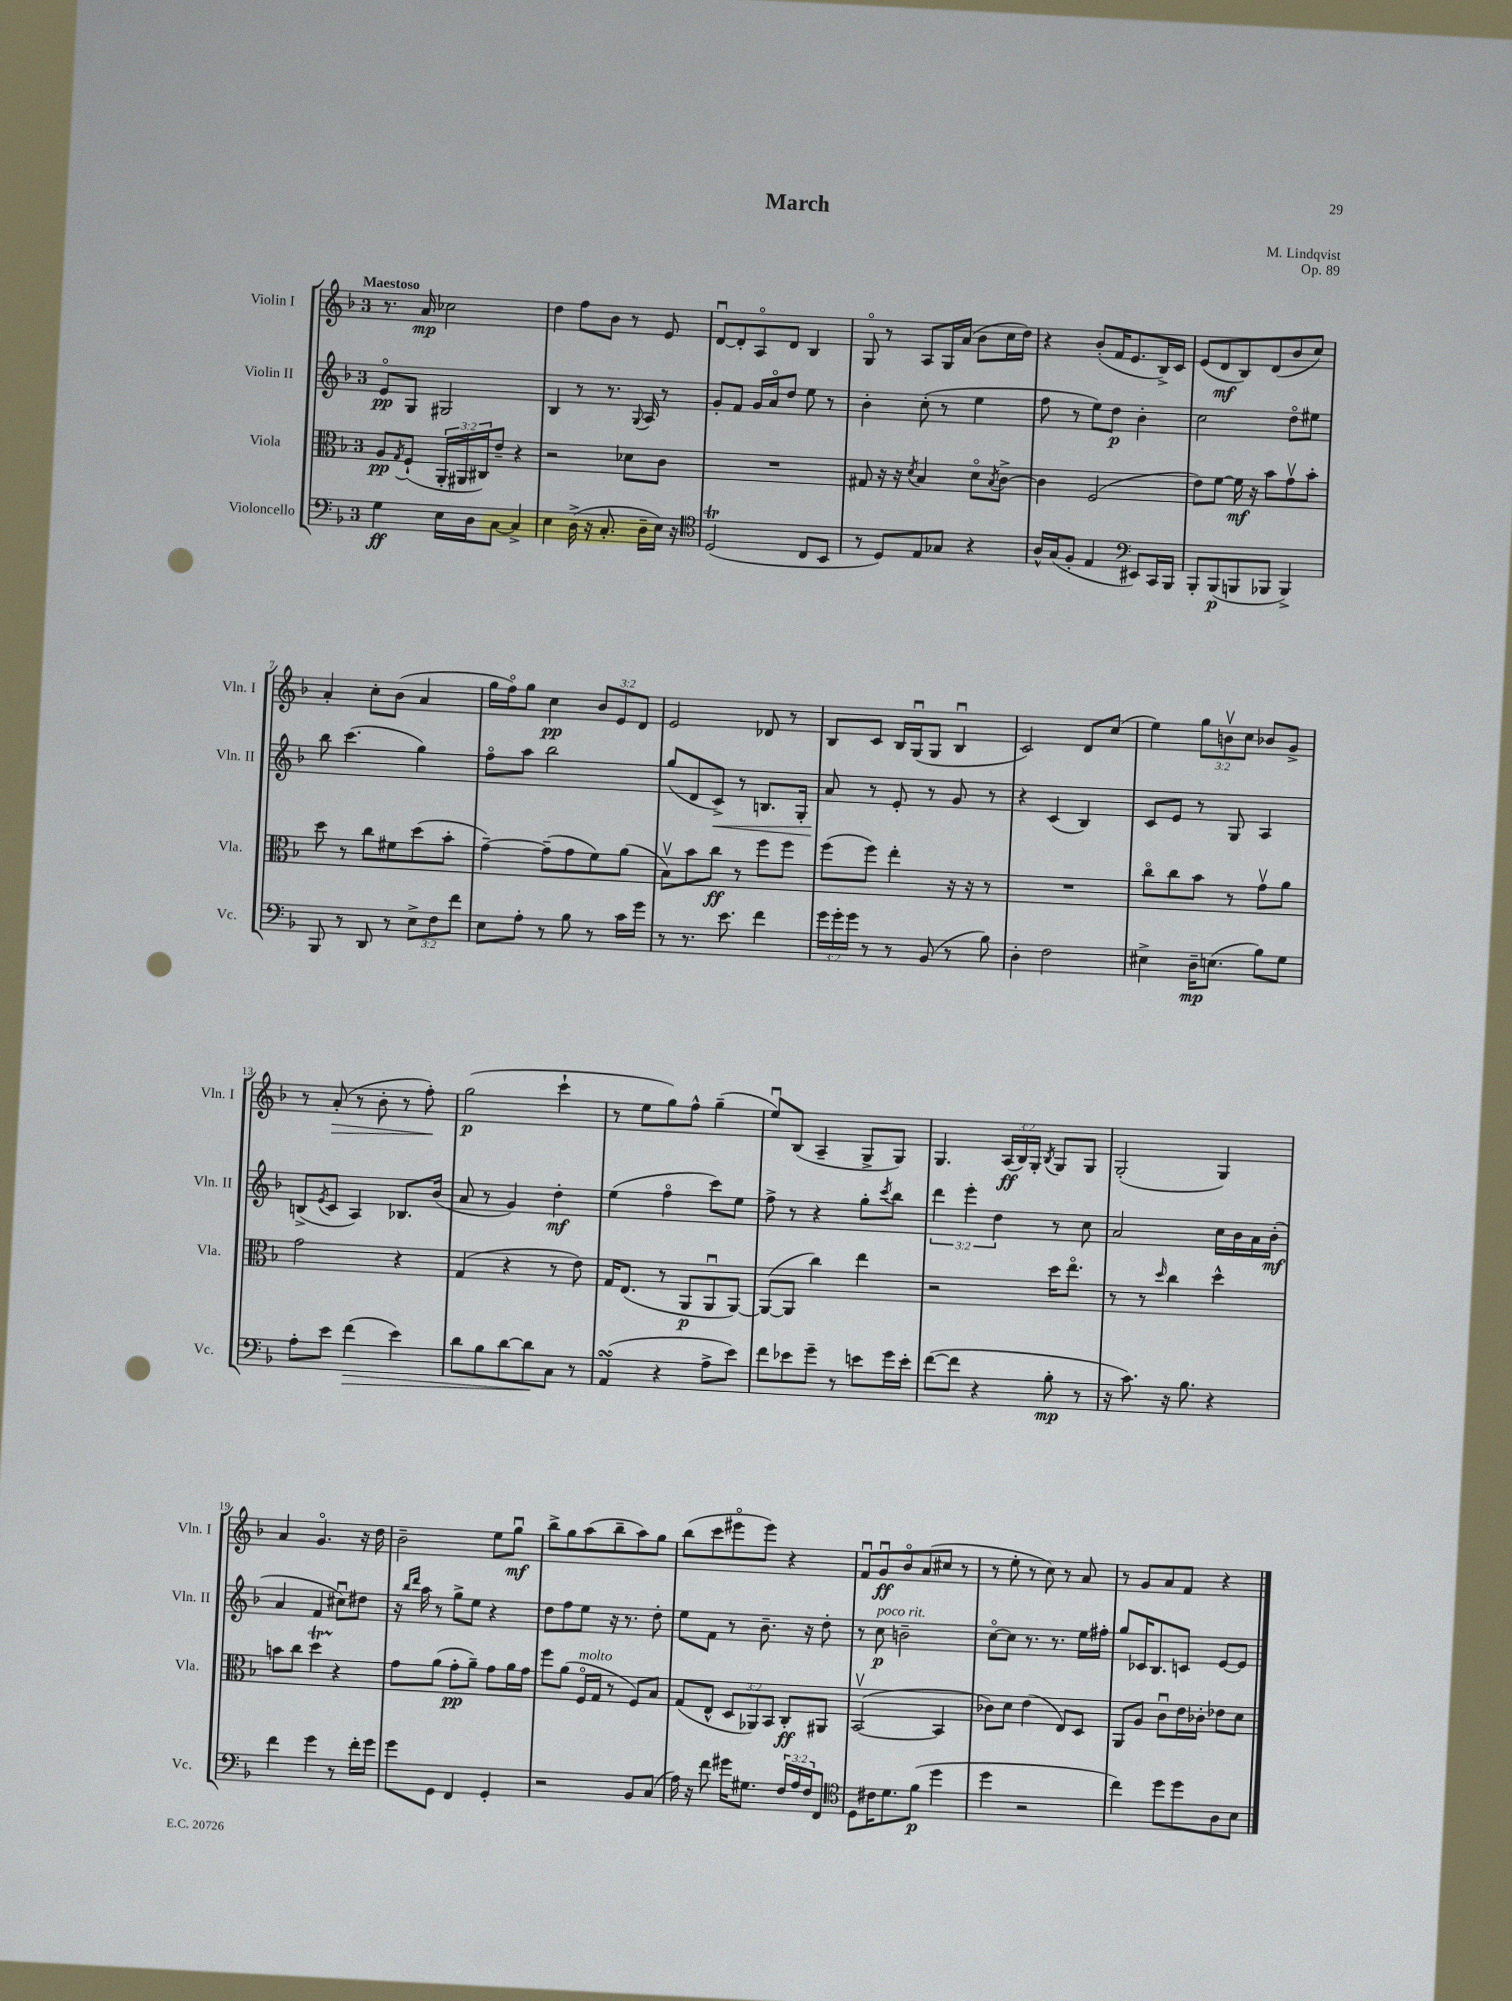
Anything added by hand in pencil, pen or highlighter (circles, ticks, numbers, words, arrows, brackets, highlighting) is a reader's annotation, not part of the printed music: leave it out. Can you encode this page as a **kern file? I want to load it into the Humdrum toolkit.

**kern	**kern	**kern	**kern
*staff4	*staff3	*staff2	*staff1
*clefF4	*clefC3	*clefG2	*clefG2
*k[b-]	*k[b-]	*k[b-]	*k[b-]
*M3/4	*M3/4	*M3/4	*M3/4
4G	8A	8eo	8.r
.	8qG	.	.
.	(8F`	8G	.
.	.	.	16a
16E	24AA'	2G#	2cc-
.	24AA#	.	.
16D	.	.	.
.	24C#)	.	.
[8C	8e~	.	.
4C^]	4r	.	.
=	=	=	=
4E	2r	4B-	4dd
(16D^	.	8r	8ff
16r	.	.	.
8.C'	.	8.r	8b-
.	8d-	.	8r
.	.	8qqG	.
16D~	.	16A	.
16E)	8c	8r	8e
16r	.	.	.
=	=	=	=
*clefC4	*	*	*
(2D	2.r	8g'	[8du
.	.	8f	8d']
.	.	16g	8Ao
.	.	16ao	.
.	.	8dd	8d
8C	.	8ee	4B-
8BB-	.	8r	.
=	=	=	=
8r	8G#	4b-'	8Go
8D)	16r	.	8r
.	16r	.	.
.	8qd	.	.
8E	4B-	(8cc'	8A
8G-	.	8r	16G
.	.	.	(16a
4r	8do	4ee	8b-
.	8qB-	.	.
.	[8c^	.	16cc
.	.	.	16dd)
=	=	=	=
16A^^	4c]	8ff	4r
(16G	.	.	.
8F'	.	8r	.
4E	(2F	8ee)	(8b-'
.	.	8dd	16f
.	.	.	8.e
*clefF4	*	*	*
8EE#)	.	4b-'	.
16CC	.	.	16B-^)
16BBB-	.	.	16c
=	=	=	=
8BBB-'	8e)	2cc	(8e
(8BBB-	[8f	.	8d
8BBB	16f]	.	8B-)
.	16r	.	.
8BBB-	8b-	.	(8d
4BBB-^)	8gv	8ddo	8b-
.	8b-'	8ee#	8cc)
=	=	=	=
8BBB-	8dd	8bb-	4a'
8r	8r	(4.ccc	.
8DD	8cc	.	8cc'
8r	8f#	.	(8b-
12E^	(8dd	4gg)	4a
12F	.	.	.
.	8b-'	.	.
12f	.	.	.
=	=	=	=
8E	[4g~)	8ffo	16gg
.	.	.	16ffo)
8A'	.	8aa	8gg
8r	(8g~]	2bb-	4cc
8B-	8g	.	.
8r	8f)	.	12b-
.	.	.	12e
16c	(8a	.	.
.	.	.	12d
16g	.	.	.
=	=	=	=
8r	8B-v)	(8gg	2e
8.r	8b-	8d	.
.	8cc	8c^)	.
8.e	.	.	.
.	8r	8r	.
4f	8ff	8.B	8d-
.	8ff	.	8r
.	.	16G'	.
=	=	=	=
24g	(8ff	8a	8B-
24g'	.	.	.
24g	.	.	.
8r	8ff)	8r	8c
8r	4ee'	8e'	16B-
.	.	.	(16Gu
(8BB-	.	8r	8G
8r	16r	8g	4B-u
.	16r	.	.
8B-)	8r	8r	.
=	=	=	=
4D'	2.r	4r	2c)
2F	.	(4c	.
.	.	4B-)	8d
.	.	.	(8cc
=	=	=	=
4E#^	8cco	8c	4ee)
.	8cc	8e	.
16D~	8b-	8r	12gg
(8.E	.	.	.
.	.	.	12bv
.	8r	8G	.
.	.	.	12cc
8B-)	8gv	4A	8b-
8G	8a	.	8g^
=	=	=	=
8A'	2g	(8B^	8r
.	.	8qe	.
8e	.	8c	(8a'
(4f	.	4A)	8r
.	.	.	8b-'
4e)	4r	8.B-	8r
.	.	.	8ff')
.	.	(16b-	.
=	=	=	=
8d	(4G	8a	(2gg
8B-	.	8r	.
[8d	4r	4g)	.
8d]	.	.	.
8C	8r	4dd'	4ccc`
8r	8e)	.	.
=	=	=	=
(4AA	16G	(4ee	8r
.	(8.E	.	.
.	.	.	8ee
4r	8r	4ffo	8gg)
.	8AA	.	8ff^^
8A^	8AAu	8ccc)	(4gg~
8e)	[8AA)	8ee	.
=	=	=	=
8f	(8AA_	8ff^	8eeu)
8e-	8AA]	8r	(8B-
8g~	4cc)	4r	4A~
8r	.	.	.
8e	4ee	8gg'	8G^
.	.	8qccc	.
16g	.	8bb-	8G)
16e'	.	.	.
=	=	=	=
([8f	2r	6ddd	4.G
8f]	.	.	.
.	.	6eee'	.
4r	.	.	.
.	.	6dd	.
.	.	.	(24A
.	.	.	24B-)
.	.	.	24G'
.	.	.	8qB-
8B-'	16dd	8r	8G
.	8.eeo	.	.
8r	.	8cc	8G
=	=	=	=
16r	8r	2a	(2G'
8.c)	.	.	.
.	8r	.	.
.	16qqdd	.	.
16r	4cc	.	.
8.B-	.	.	.
4r	4dd^^	16cc	4G)
.	.	16b-	.
.	.	16a	.
.	.	(16b-'	.
=	=	=	=
4f	8b	4a	4a
.	8cc	.	.
4g	4dd	4f	4.go
8r	4r	8cc#u)	.
16f'	.	8dd#	16r
16g	.	.	16dd
=	=	=	=
8g	8g	16r	2b-~
.	.	16qqbb-	.
.	.	16qqddd	.
.	.	16aa	.
8GG	(8a	8r	.
4FF	8g'	8gg^	.
.	8a~)	8ee	.
4GG'	8g	4r	8ee
.	16a	.	8ggu
.	16g	.	.
=	=	=	=
2r	8ff	8dd	8bb-^
.	(8a	8ff	8gg
.	16Fo	8ee	(8aa
.	16G	.	.
.	8r	16r	8bb-~
.	.	8.r	.
8BB-	8F)	.	8aa)
(8C	8B-	8dd'	8gg
=	=	=	=
16A)	(8G	8ee	(8bb-
16r	.	.	.
8f	8E^^	8f	8ccc
16g#	12D	8r	8eee#o
8.G#	.	.	.
.	12AA-)	.	.
.	.	8.b-~	8eee#)
.	12BB-	.	.
24F	8C'	.	4r
24A	.	.	.
.	.	16r	.
24F	.	.	.
8FF	8AA#	8dd'	.
=	=	=	=
*clefC4	*	*	*
8D	([2BB-v	8r	8fu
16c#	.	8cc	8gu
8.d	.	.	.
.	.	2b~	8b-o
(8f	.	.	(8a
4dd	4BB-]	.	8cc#
.	.	.	8r
=	=	=	=
4dd	8c-)	[8cco	8r
.	8d	8cc]	8ee'
2r	(4e	8.r	8r
.	.	.	8cc)
.	.	8.r	.
.	8E)	.	8r
.	8D	16ee	8a
.	.	16ff#'	.
=	=	=	=
4cc)	8AA	8gg	8r
.	8A	16c-	8g
.	.	8.B-	.
8dd	8cu	.	8a
8dd	16e	8c	8f
.	16c-'	.	.
8A	8e-	[8e	4r
8B-	8d	8e]	.
==	==	==	==
*-	*-	*-	*-
